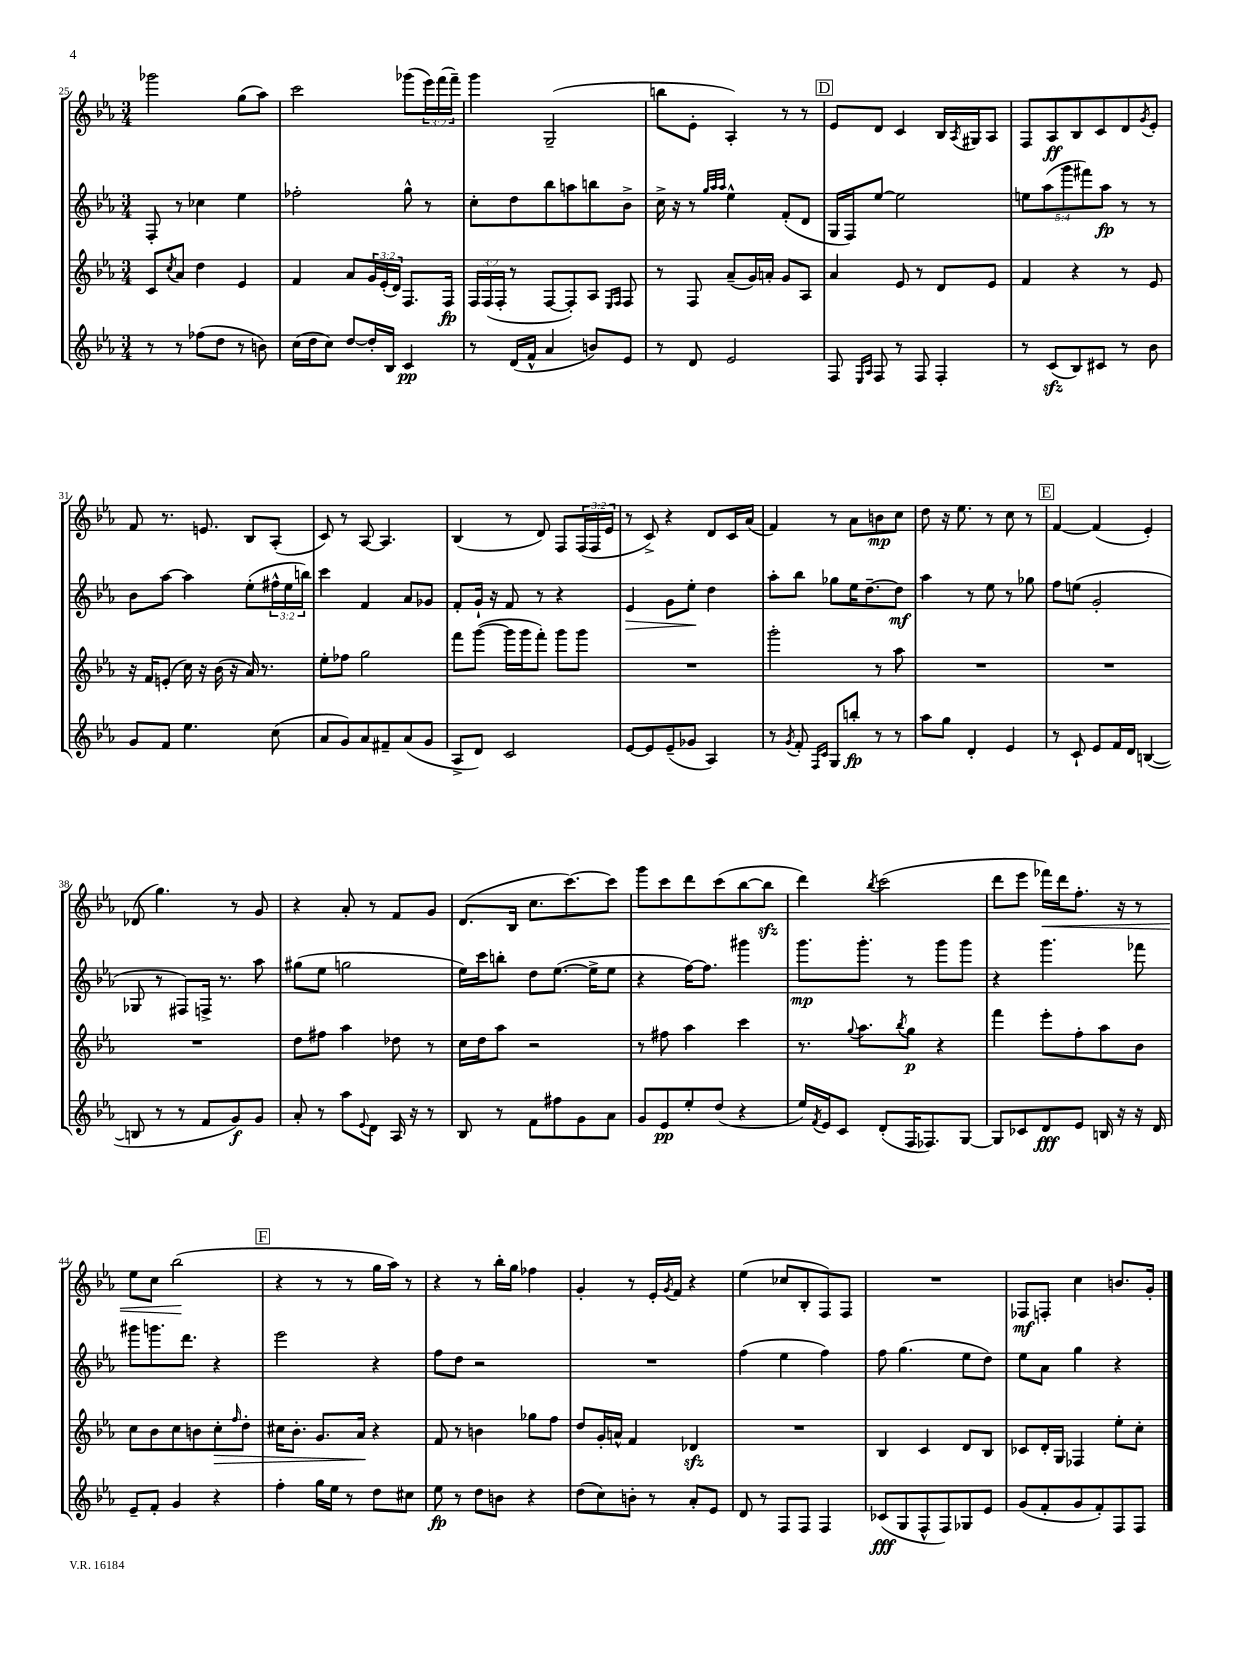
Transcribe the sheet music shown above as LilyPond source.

<<
\new StaffGroup <<
\new Staff = "s0" {
    \clef treble \key ees \major \numericTimeSignature \time 3/4 \override Staff.TupletNumber.text = #tuplet-number::calc-fraction-text
    ges'''2 g''8( aes''8) |
    c'''2 ges'''8( \tuplet 3/2 { ees'''16) f'''16( f'''16--) } |
    g'''4 g2--( |
    b''8 ees'8-. aes4-.) r8 r8 |
    \mark \markup { \box "D" } ees'8 d'8 c'4 bes16 \acciaccatura { aes8 } gis16 aes8 |
    f8 aes8\ff bes8 c'8 d'8 \acciaccatura { g'8 } ees'8-. |
    f'8 r8. e'8. bes8 aes8-.( |
    c'8) r8 aes8~ aes4. |
    bes4( r8 d'8) f8 \tuplet 3/2 { f16( f16 ees'16 } |
    r8 c'8->) r4 d'8 c'16 aes'16( |
    f'4) r8 aes'8 b'8\mp c''8 |
    d''8 r16 ees''8. r8 c''8 r8 |
    \mark \markup { \box "E" } f'4~ f'4( ees'4-.) |
    des'8( g''4.) r8 g'8 |
    r4 aes'8-. r8 f'8 g'8 |
    d'8.( bes16 c''8. c'''8.~) c'''8 |
    g'''8 c'''8 d'''8 c'''8( bes''8~ bes''8\sfz |
    d'''4) \acciaccatura { bes''8 } c'''2( |
    d'''8 ees'''8 fes'''16\<) d'''16 f''8.-. r16 r8 |
    ees''8 c''8 bes''2\!( |
    \mark \markup { \box "F" } r4 r8 r8 g''16 aes''16) r8 |
    r4 r8 bes''16-. g''16 fes''4 |
    g'4-. r8 ees'16-. \acciaccatura { g'8 } f'16 r4 |
    ees''4( ces''8 bes8-. f8) f8 |
    R2. |
    fes8\mf f8-. c''4 b'8. g'16-. \bar "|." |
}
\new Staff = "s1" {
    \clef treble \key ees \major \numericTimeSignature \time 3/4 \override Staff.TupletNumber.text = #tuplet-number::calc-fraction-text
    f8-. r8 ces''4 ees''4 |
    fes''2-. g''8-^ r8 |
    c''8-. d''8 bes''8 a''8 b''8 bes'8-> |
    c''16-> r16 r8 \grace { g''32 aes''32 aes''32 } ees''4-^ f'8-.( d'8 |
    \mark \markup { \box "D" } g16 f16) ees''8~ ees''2 |
    \tuplet 5/4 { e''8 aes''8( g'''8 fis'''8) aes''8\fp } r8 r8 |
    bes'8 aes''8~ aes''4 ees''8-.( \tuplet 3/2 { fis''16-^ ees''16 b''16) } |
    c'''4 f'4 aes'8 ges'8 |
    f'8-. g'16-! r16 f'8 r8 r4 |
    ees'4\> g'8 ees''8-.\! d''4 |
    aes''8-. bes''8 ges''8 ees''16 d''8.~-- d''8\mf |
    aes''4 r8 ees''8 r8 ges''8 |
    \mark \markup { \box "E" } f''8 e''8( g'2-. |
    ges8 r8 fis8) f16-> r8. aes''8 |
    gis''8( ees''8 g''2 |
    ees''16) c'''16 b''8-. d''8 ees''8.~( ees''16-> ees''8 |
    r4 f''16~) f''8. gis'''4 |
    g'''8.\mp g'''8.-. r8 g'''8 g'''8 |
    r4 g'''4. fes'''8 |
    gis'''8 g'''8. d'''8. r4 |
    \mark \markup { \box "F" } ees'''2 r4 |
    f''8 d''8 r2 |
    R2. |
    f''4( ees''4 f''4) |
    f''8 g''4.( ees''8 d''8) |
    ees''8 aes'8 g''4 r4 \bar "|." |
}
\new Staff = "s2" {
    \clef treble \key ees \major \numericTimeSignature \time 3/4 \override Staff.TupletNumber.text = #tuplet-number::calc-fraction-text
    c'8 \acciaccatura { c''8 } aes'8 d''4 ees'4 |
    f'4 aes'8 \tuplet 3/2 { g'16 ees'16-.( d'16) } f8. f16\fp |
    \tuplet 3/2 { f16 f16( f16-. } r8 f8~ f8-.) aes8 \grace { ees16 f16 } f8 |
    r8 f8 aes'8--( g'16) a'16-. g'8 aes8 |
    \mark \markup { \box "D" } aes'4 ees'8 r8 d'8 ees'8 |
    f'4 r4 r8 ees'8 |
    r16 f'16 e'8-.( c''16) r16 bes'16( r16 aes'16) r8. |
    ees''8-. fes''8 g''2 |
    f'''8 g'''8~( g'''16 g'''16 f'''8-.) g'''8 g'''8 |
    R2. |
    g'''2-. r8 aes''8 |
    R2. |
    \mark \markup { \box "E" } R2. |
    R2. |
    d''8 fis''8 aes''4 des''8 r8 |
    c''16 d''16 aes''8 r2 |
    r8 fis''8 aes''4 c'''4 |
    r8. \appoggiatura { g''8 } aes''8. \acciaccatura { bes''8 } g''8\p r4 |
    f'''4 ees'''8-. f''8-. aes''8 bes'8 |
    c''8 bes'8 c''8 b'8 c''8-.\> \grace { f''16 } d''8-. |
    \mark \markup { \box "F" } cis''16 bes'8.-. g'8. aes'16\! r4 |
    f'8 r8 b'4 ges''8 f''8 |
    d''8 g'16-. a'16-^ f'4 des'4\sfz |
    R2. |
    bes4 c'4 d'8 bes8 |
    ces'8 d'16-. g16 fes4 ees''8-. c''8-. \bar "|." |
}
\new Staff = "s3" {
    \clef treble \key ees \major \numericTimeSignature \time 3/4
    r8 r8 fes''8( d''8 r8 b'8) |
    c''16( d''16 c''8) d''8~ d''16-. bes16 c'4\pp |
    r8 d'16( f'16-^ aes'4 b'8) ees'8 |
    r8 d'8 ees'2 |
    \mark \markup { \box "D" } f8 \grace { ees16 aes16 } f8 r8 f8 f4-. |
    r8 c'8\sfz( bes8) cis'8 r8 bes'8 |
    g'8 f'8 ees''4. c''8( |
    aes'8 g'8) aes'8 fis'8-- aes'8( g'8 |
    aes8-> d'8) c'2 |
    ees'8~ ees'8 ees'8--( ges'8 aes4) |
    r8 \acciaccatura { g'8 } f'8-. \grace { f16 c'16 } g8 b''8-.\fp r8 r8 |
    aes''8 g''8 d'4-. ees'4 |
    \mark \markup { \box "E" } r8 c'8-! ees'8 f'16 d'16 b4~( |
    b8 r8 r8 f'8 g'8\f) g'8 |
    aes'8-. r8 aes''8 \appoggiatura { ees'8 } d'8 aes16 r16 r8 |
    bes8 r8 f'8 fis''8 g'8 aes'8 |
    g'8 ees'8\pp ees''8-. d''8( r4 |
    ees''16) \acciaccatura { f'8 } ees'16 c'8 d'8-.( f16 fes8.) g8~ |
    g8 ces'8 d'8\fff ees'8 b16 r16 r16 d'16 |
    ees'8-- f'8-. g'4 r4 |
    \mark \markup { \box "F" } f''4-. g''16 ees''16 r8 d''8 cis''8 |
    ees''8\fp r8 d''8 b'8 r4 |
    d''8( c''8) b'8-. r8 aes'8-. ees'8 |
    d'8 r8 f8 f8 f4 |
    ces'8\fff( g8 f8-^ f8) ges8 ees'8 |
    g'8( f'8-. g'8 f'8-.) f8 f8 \bar "|." |
}
>>
>>
\layout { \context { \Score currentBarNumber = #25 } }
